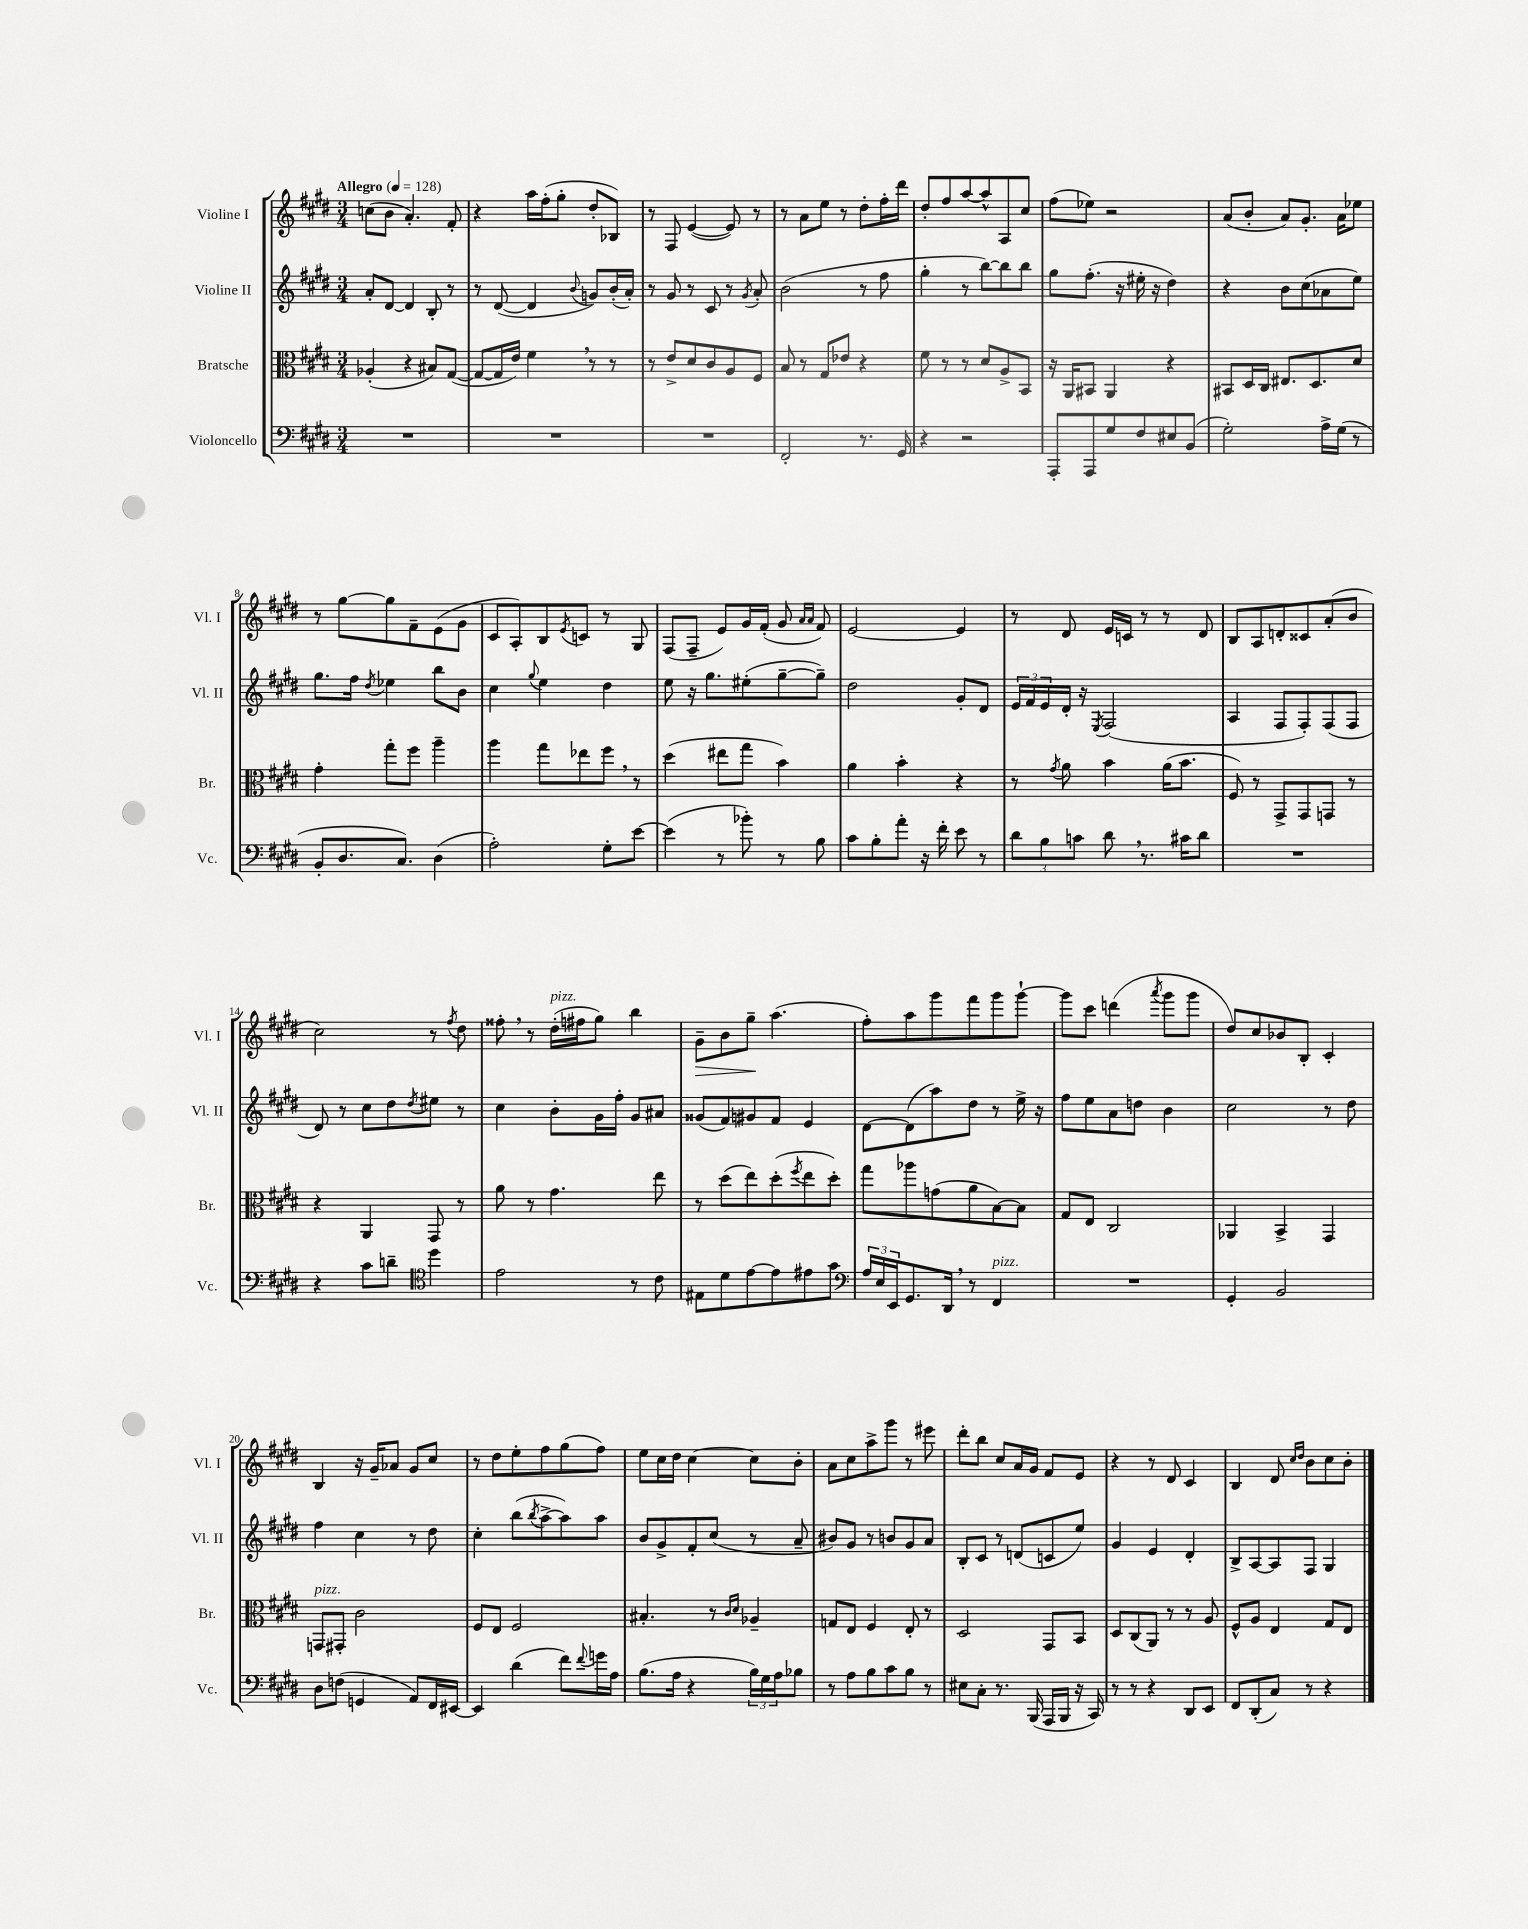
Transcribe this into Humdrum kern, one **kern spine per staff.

**kern	**kern	**kern	**kern
*staff4	*staff3	*staff2	*staff1
*clefF4	*clefC3	*clefG2	*clefG2
*k[f#c#g#d#]	*k[f#c#g#d#]	*k[f#c#g#d#]	*k[f#c#g#d#]
*M3/4	*M3/4	*M3/4	*M3/4
*MM128	*MM128	*MM128	*MM128
2.r	(4A-'	8a'	(8cc
.	.	[8d#	8b
.	4r	4d#]	4.a')
.	8B#)	8B'	.
.	([8G#	8r	8f#'
=	=	=	=
2.r	8G#_	8r	4r
.	16G#]	([8d#	.
.	16e)	.	.
.	4f#	4d#]	16aa
.	.	.	(16ff#'
.	.	.	8gg#'
.	.	8qqb	.
.	8r	8g)	8dd#'
.	8r	(16b'	8B-)
.	.	16a')	.
=	=	=	=
2.r	8r	8r	8r
.	8e^	8g#	8F#
.	8d#	8r	([4e
.	8c#	8c#	.
.	8A	8r	8e])
.	.	8qg#	.
.	8F#	8a'	8r
=	=	=	=
2FF#'	8B	(2b	8r
.	8r	.	8a
.	8G#	.	8ee
.	8e-	.	8r
8.r	4r	8r	8dd#'
.	.	8ff#	16ff#'
16GG#	.	.	16ddd#
=	=	=	=
4r	8f#	4gg#'	8dd#'
.	8r	.	8ff#
2r	8r	8r	[8aa
.	8d#	[8bb)	8aa^^]
.	8A^	8bb]	8A
.	8BB	8bb	8cc#
=	=	=	=
8AAA'	16r	8gg#	(8ff#
.	16AA	.	.
8AAA	8BB#	(8.ff#'	8ee-)
8G#	4AA	.	2r
.	.	16r	.
8F#	.	16ee#'	.
.	.	16r	.
8E#	4r	4dd#)	.
(8BB	.	.	.
=	=	=	=
2G#')	8BB#	4r	(8a
.	16D#	.	8b'
.	16C#	.	.
.	8.E#	8b	8a)
.	.	(8cc#	8.g#'
.	8.D#	.	.
16A^	.	8a-	.
(16G#	.	.	16a
8r	8d#	8ee)	8ee-
=	=	=	=
8BB'	4g#'	8.gg#	8r
8.D#	.	.	[8gg#
.	.	16ff#	.
.	.	8qdd#	.
.	8gg#'	4ee-	8gg#]
8.C#)	.	.	.
.	8ff#	.	8f#~
(4D#	4aa~	8bb	(8e
.	.	8b	8g#
=	=	=	=
2A')	4aa	4cc#	8c#
.	.	.	8A')
.	.	8qqgg#	.
.	8gg#	4ee	8B
.	.	.	8qe
.	8ee-	.	8c
8G#'	8ff#	4dd#	8r
[8e	8r	.	8G#
=	=	=	=
(4e]	(4dd#	8ee	(8F#
.	.	16r	8F#~
.	.	8.gg#	.
8r	8ee#	.	8e)
8b-')	8gg#	(8ee#'	16g#
.	.	.	(16f#'
8r	4b)	[8gg#~	8g#
.	.	.	16qqa
.	.	.	16qqa
8B	.	8gg#~])	8f#)
=	=	=	=
8c#	4a	2dd#	[2e
8B'	.	.	.
8a'	4b'	.	.
16r	.	.	.
16f#'	.	.	.
8e	4r	8g#'	4e]
8r	.	8d#	.
=	=	=	=
12d#	8r	24e	8r
.	.	24f#	.
12B	.	24e	.
.	8qg#	.	.
.	8a	16d#'	8d#
12c	.	.	.
.	.	16r	.
.	.	8qE	.
8d#	4b	(2F#	16e
.	.	.	16c
8.r	.	.	8r
.	(16a	.	8r
16c#	8.b	.	.
8d#	.	.	8d#
=	=	=	=
2.r	8F#)	4A	8B
.	8r	.	8A
.	8GG#^	8F#	8d'
.	8GG#	8F#')	8c##
.	8GG	(8F#	(8a'
.	8r	8F#	8b
=	=	=	=
4r	4r	8d#)	2cc#)
.	.	8r	.
8c#	4AA	8cc#	.
8d~	.	8dd#	.
*clefC4	*	*	*
.	.	8qdd#	.
4dd#	8GG#	8ee#	8r
.	.	.	8qff#
.	8r	8r	8dd#
=	=	=	=
2e	8a	4cc#	8ff##'
.	8r	.	8r
.	4.g#	8b'	(16dd#'
.	.	.	16ff#
.	.	16g#	8gg#)
.	.	16ff#'	.
8r	.	8g#	4bb
8c#	8ee	8a#	.
=	=	=	=
8E#	8r	(8g##	8g#~
8d#	(8dd#	8f#)	8b
[8e	8ee)	8g#	8gg#~
8e]	(8dd#'	8f#	(4.aa
.	8qff#	.	.
8e#	8ee	4e	.
8g#	8dd#')	.	.
=	=	=	=
*clefF4	*	*	*
24A	8gg#	[8d#	8ff#')
24E	.	.	.
24EE	.	.	.
8.GG#	8aa-	(8d#]	8aa
.	(8g	8aa)	8ggg#
16DD#	.	.	.
8r	8a	8dd#	8fff#
4FF#	[8B)	8r	8ggg#
.	8B]	16ee^	[8ggg#`
.	.	16r	.
=	=	=	=
2.r	8G#	8ff#	8ggg#]
.	8E	8ee	8ccc#
.	2C#	8a	(4ddd
.	.	8dd	.
.	.	.	8qaaa
.	.	4b	8ggg#
.	.	.	8ggg#
=	=	=	=
4GG#'	4AA-	2cc#	8dd#)
.	.	.	8cc#
2BB	4BB^	.	8b-
.	.	.	8B'
.	4GG#	8r	4c#'
.	.	8dd#	.
=	=	=	=
8D#	8GG	4ff#	4B
(8F	8GG#'	.	.
4GG	2c#	4cc#	16r
.	.	.	16g#~
.	.	.	8a-
8AA)	.	8r	8g#
16FF#	.	8dd#	8cc#
[16EE#	.	.	.
=	=	=	=
4EE#]	8F#	4cc#'	8r
.	8E	.	8dd#
(4d#	2F#	(8bb	8ee'
.	.	8qbb	.
.	.	[8aa^	8ff#
8f#)	.	8aa])	(8gg#
8qqf#	.	.	.
16g	.	8aa	8ff#)
16A	.	.	.
=	=	=	=
(8.B	4.B#'	8b	8ee
.	.	8g#^	16cc#
16A	.	.	16dd#
4r	.	8f#'	[4cc#
.	8r	(8cc#	.
.	16qqc#	.	.
.	16qqd#	.	.
24B)	4A-~	8r	8cc#]
24G#	.	.	.
24A	.	.	.
8B-	.	8a~	8b'
=	=	=	=
8r	8G	8b#)	8a
8A	8E	8g#	8cc#
8B	4F#	8r	8aa^
8c#	.	8b	8ggg#
8B	8E'	8g#	8r
8r	8r	8a	8eee#
=	=	=	=
8E#	2D#	8B'	8ddd#'
8C#'	.	8c#	8bb
8.r	.	8r	8cc#
.	.	(8d	16a
(16BBB	.	.	16g#
16AAA	8GG#	8c	8f#
16BBB	.	.	.
16r	8BB	8ee)	8e
16CC#)	.	.	.
=	=	=	=
8r	8D#	4g#	4r
8r	(8C#	.	.
4r	8AA)	4e	8r
.	8r	.	8d#
8DD#	8r	4d#'	4c#
8EE	8A	.	.
=	=	=	=
8FF#	8F#^^	8B^	4B
(8DD#'	8A	[8A	.
8C#)	4E	8A]	8d#
.	.	.	16qqcc#
.	.	.	16qqdd#
8r	.	8F#	8b
4r	8G#	4G#	8cc#
.	8E	.	8b'
==	==	==	==
*-	*-	*-	*-
